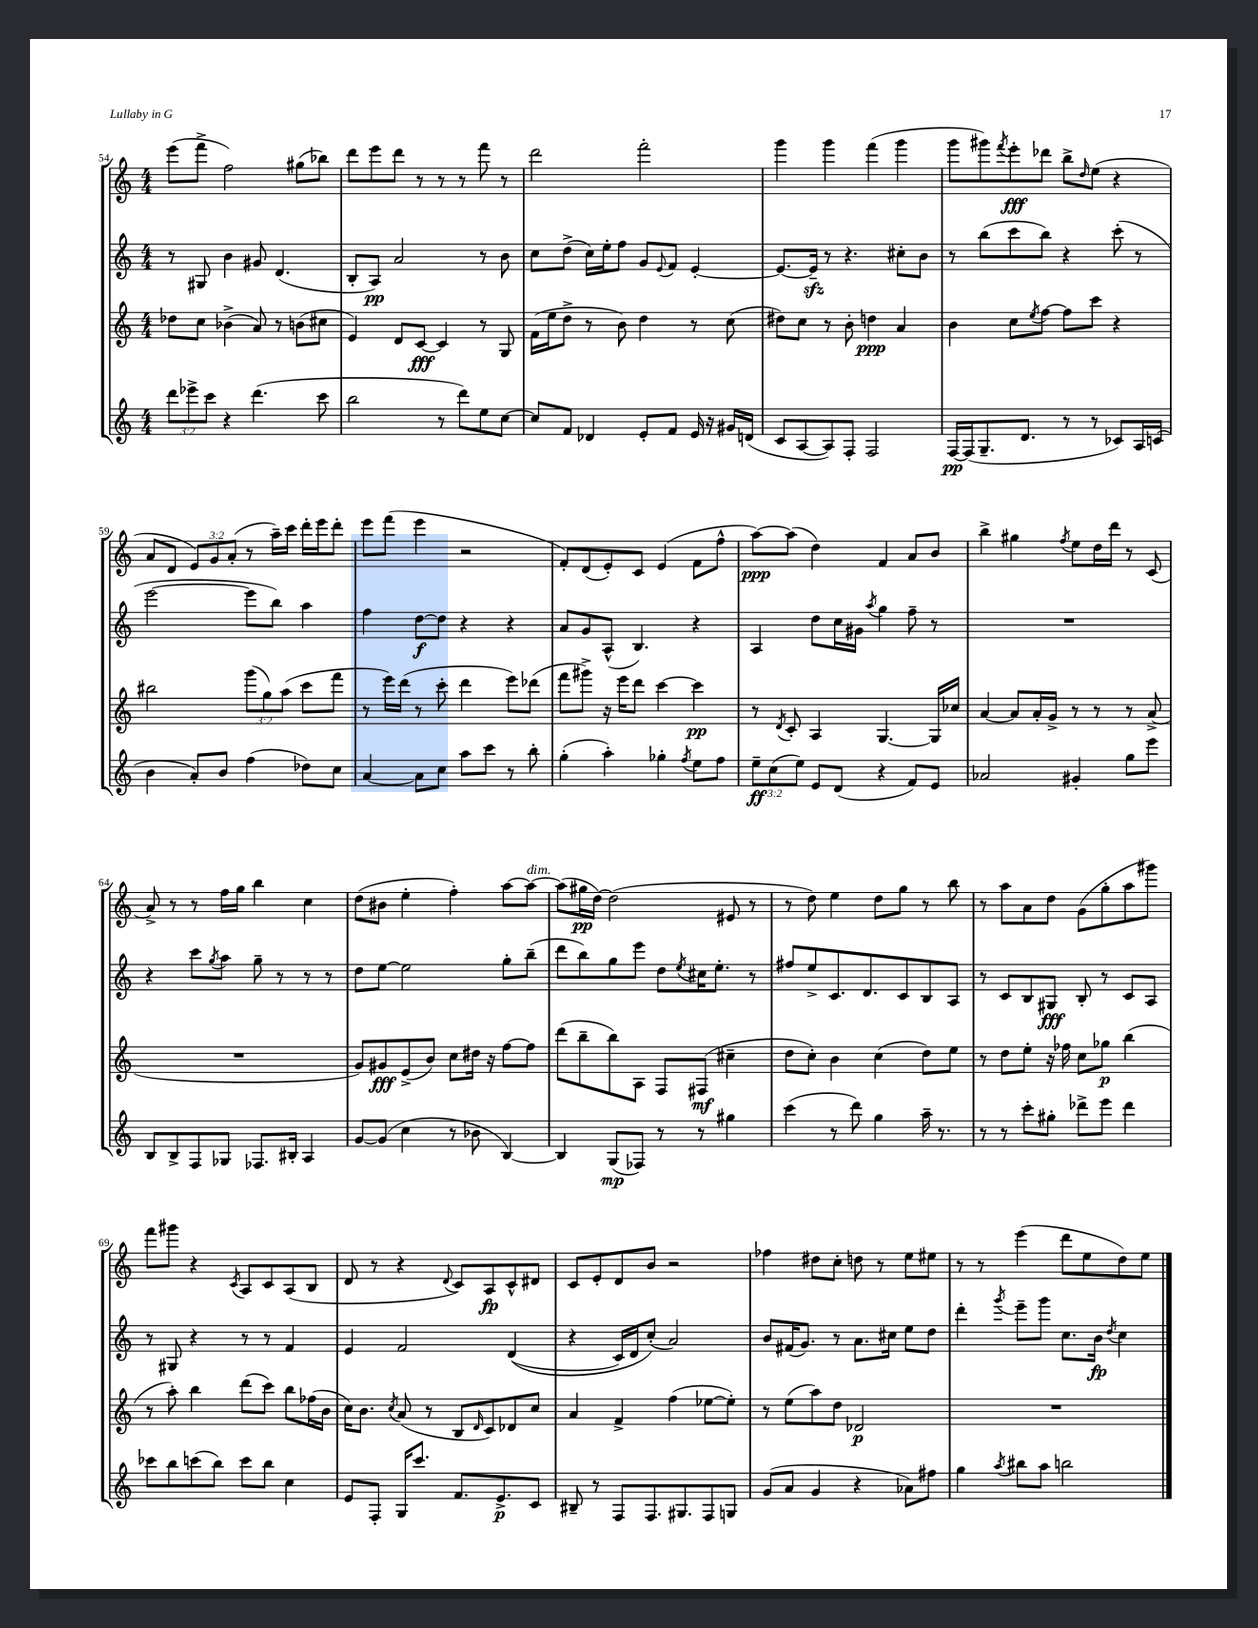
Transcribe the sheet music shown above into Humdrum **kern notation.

**kern	**kern	**kern	**kern
*staff4	*staff3	*staff2	*staff1
*clefG2	*clefG2	*clefG2	*clefG2
*k[]	*k[]	*k[]	*k[]
*M4/4	*M4/4	*M4/4	*M4/4
12ddd	8dd-	8r	(8eee
12eee-^	.	.	.
.	8cc	8G#	8fff^
12ccc	.	.	.
4r	(4b-^	4b	2ff)
(4.ddd	8a)	8g#	.
.	8r	(4.d	.
.	(8b	.	(8gg#
8ccc	8cc#	.	8bb-)
=	=	=	=
2bb	4e)	8B'	8ddd
.	.	8A)	8eee
.	8d	2a	8ddd
.	[8c	.	8r
8r	4c]	.	8r
8ddd)	.	.	8r
8ee	8r	8r	8fff
[8cc	8G	8b	8r
=	=	=	=
8cc]	(16f	8cc	2ddd
.	16ee	.	.
8f	8dd^	(8dd^	.
4d-	8r	16cc)	.
.	.	16ee'	.
.	8b)	8ff	.
8e'	4dd	8g	2fff'
.	.	8qqe	.
8f	.	8f	.
16e	8r	[4e'	.
16r	.	.	.
16g#	(8cc	.	.
(16d	.	.	.
=	=	=	=
8c	8dd#)	8.e_	4ggg
[8A	8cc	.	.
.	.	16e~]	.
8A])	8r	8r	4ggg
8F'	8b'	4.r	.
2F	4dd	.	(4fff
.	4a	8cc#'	4ggg
.	.	8b	.
=	=	=	=
[16F	4b	8r	8ggg
(16F]	.	.	.
8.G~	.	(8bb	8ggg#)
.	.	.	8qfff
.	8cc	8ccc	8eee'
8.d	.	.	.
.	8qee	.	.
.	[8ff	8bb)	8ddd-
8r	8ff]	4r	8bb^
.	.	.	16qqdd
8r	8ccc	.	(8ee
8c-)	4r	(8ccc'	4r
16A	.	8r	.
(16c	.	.	.
=	=	=	=
4b	2bb#	[2eee	8a
.	.	.	8d
8a')	.	.	12e)
.	.	.	12g
8b	.	.	.
.	.	.	(12a'
(4ff	(12ggg	8eee]	8r
.	12gg)	.	.
.	.	8bb)	16aa~)
.	(12aa	.	.
.	.	.	16ccc
8dd-)	8ccc	4aa	16ddd'
.	.	.	16eee
8cc	8fff	.	8ddd'
=	=	=	=
[4a	8r	4ff	8eee
.	16eee)	.	(8fff
.	(16ddd	.	.
8a]	8r	[8dd	4eee
8cc	8ccc'	8dd]	.
8aa	4ddd	4r	2r
8ccc	.	.	.
8r	8eee)	4r	.
8bb'	(8ddd-	.	.
=	=	=	=
(4gg'	8fff	8a	8f')
.	8ggg#^)	8g	(8d
4aa')	16r	(8A^^	8e')
.	16eee	.	.
.	8ddd	4.B)	8c
4gg-'	[4ccc	.	(4e
8qff	.	.	.
8ee	4ccc]	4r	8f
8ff	.	.	8ff^^
=	=	=	=
12ee~	8r	4A	[8aa)
(12cc	.	.	.
.	8qd	.	.
.	8c'	.	(8aa]
12ee)	.	.	.
8e	4A	8dd	4dd)
(8d	.	16cc	.
.	.	16g#	.
.	.	8qaa	.
4r	[4.G	4gg	4f
8f)	.	8ff~	8a
8e	16G]	8r	8b
.	16cc-	.	.
=	=	=	=
2a-	[4a	1r	4bb^
.	8a]	.	4gg#
.	16a'	.	.
.	16g^	.	.
.	.	.	8qff
4g#'	8r	.	8ee
.	8r	.	16dd
.	.	.	16ddd
8gg	8r	.	8r
8eee	(8a^	.	(8c
=	=	=	=
8B	1r	4r	8a^)
8B^	.	.	8r
8F	.	8ccc	8r
.	.	8qgg	.
8G-	.	8aa	16ff
.	.	.	16gg
8.F-	.	8gg~	4bb
.	.	8r	.
16B#'	.	.	.
4A	.	8r	4cc
.	.	8r	.
=	=	=	=
[8g	8g)	8dd	(8dd
(8g]	8g#	[8ee	8b#
4cc	(8e^	2ee]	4ee'
.	8b)	.	.
8r	8cc	.	4ff')
8b-	16dd#	.	.
.	16r	.	.
[4B)	[8ff	8gg'	[8aa
.	8ff]	(8bb~	8aa_
=	=	=	=
4B]	(8ddd	8ddd	(8aa]
.	8bb~	8bb)	16gg#
.	.	.	[16dd)
(8G	8bb)	8gg	(2dd]
8F-)	8A	8eee	.
8r	8F	8dd	.
.	.	8qee	.
8r	(8F#	16cc#	.
.	.	8.ee'	.
4gg#	4cc#~	.	8e#
.	.	8r	8r
=	=	=	=
(4ccc	8dd	8ff#	8r
.	8cc')	8ee^	8dd)
8r	4b	8.c	4ee
8ddd)	.	.	.
.	.	8.d	.
4gg	(4cc	.	8dd
.	.	8c	8gg
16aa~	8dd)	8B	8r
8.r	.	.	.
.	8ee	8A	8bb
=	=	=	=
8r	8r	8r	8r
8r	8dd	8c	8aa
8ccc'	8ee'	8B	8a
8gg#'	16r	8G#	8dd
.	16ff-	.	.
8ddd-^	8cc	8B'	(8g
8eee	8gg-	8r	8gg'
4ddd-	(4bb	8c	8aa
.	.	8A	8ggg#)
=	=	=	=
8ccc-	8r	8r	8fff
8bb	8aa')	8G#	8ggg#
(8ccc	4bb	4r	4r
8bb)	.	.	.
.	.	.	8qc
8ccc	(8ddd	8r	8A
8bb	8ccc)	8r	8c
4cc	8bb	4f	(8A
.	(16ff-	.	8B
.	16b	.	.
=	=	=	=
8e	16cc)	4e	8d
.	8.b	.	.
8F'	.	.	8r
.	8qcc	.	.
16G	(8a	2f	4r
8.ccc	.	.	.
.	8r	.	.
.	.	.	8qqd
8.f	8B	.	8c)
.	16qqd	.	.
.	8c)	.	8A
8.e^	.	.	.
.	8d-	&((4d	8c^^
8c	8cc	.	8d#
=	=	=	=
8B#~	4a	4r	8c
8r	.	.	8e'
8F	4f^	16c)	8d
.	.	16d	.
8.F	.	(8cc'&)	8b
.	(4ff	2a)	2r
8.G#	.	.	.
8F	[8ee-	.	.
8G	8ee-'])	.	.
=	=	=	=
(8g	8r	8b	4ff-
8a	(8ee	(16f#	.
.	.	8.g)	.
4g	8aa)	.	8dd#
.	8dd	8r	8cc'
4r	2d-	8.a	8dd
.	.	.	8r
.	.	16cc#	.
8a-)	.	8ee	8ee
8ff#	.	8dd	8ee#
=	=	=	=
4gg	1r	4ddd'	8r
.	.	.	8r
8qaa	.	8qggg	.
8bb#	.	8eee~	(4eee
8aa	.	8ggg	.
2bb	.	8.cc	8ddd
.	.	.	8ee
.	.	16b	.
.	.	8qdd	.
.	.	4cc	8dd)
.	.	.	8ee
==	==	==	==
*-	*-	*-	*-
